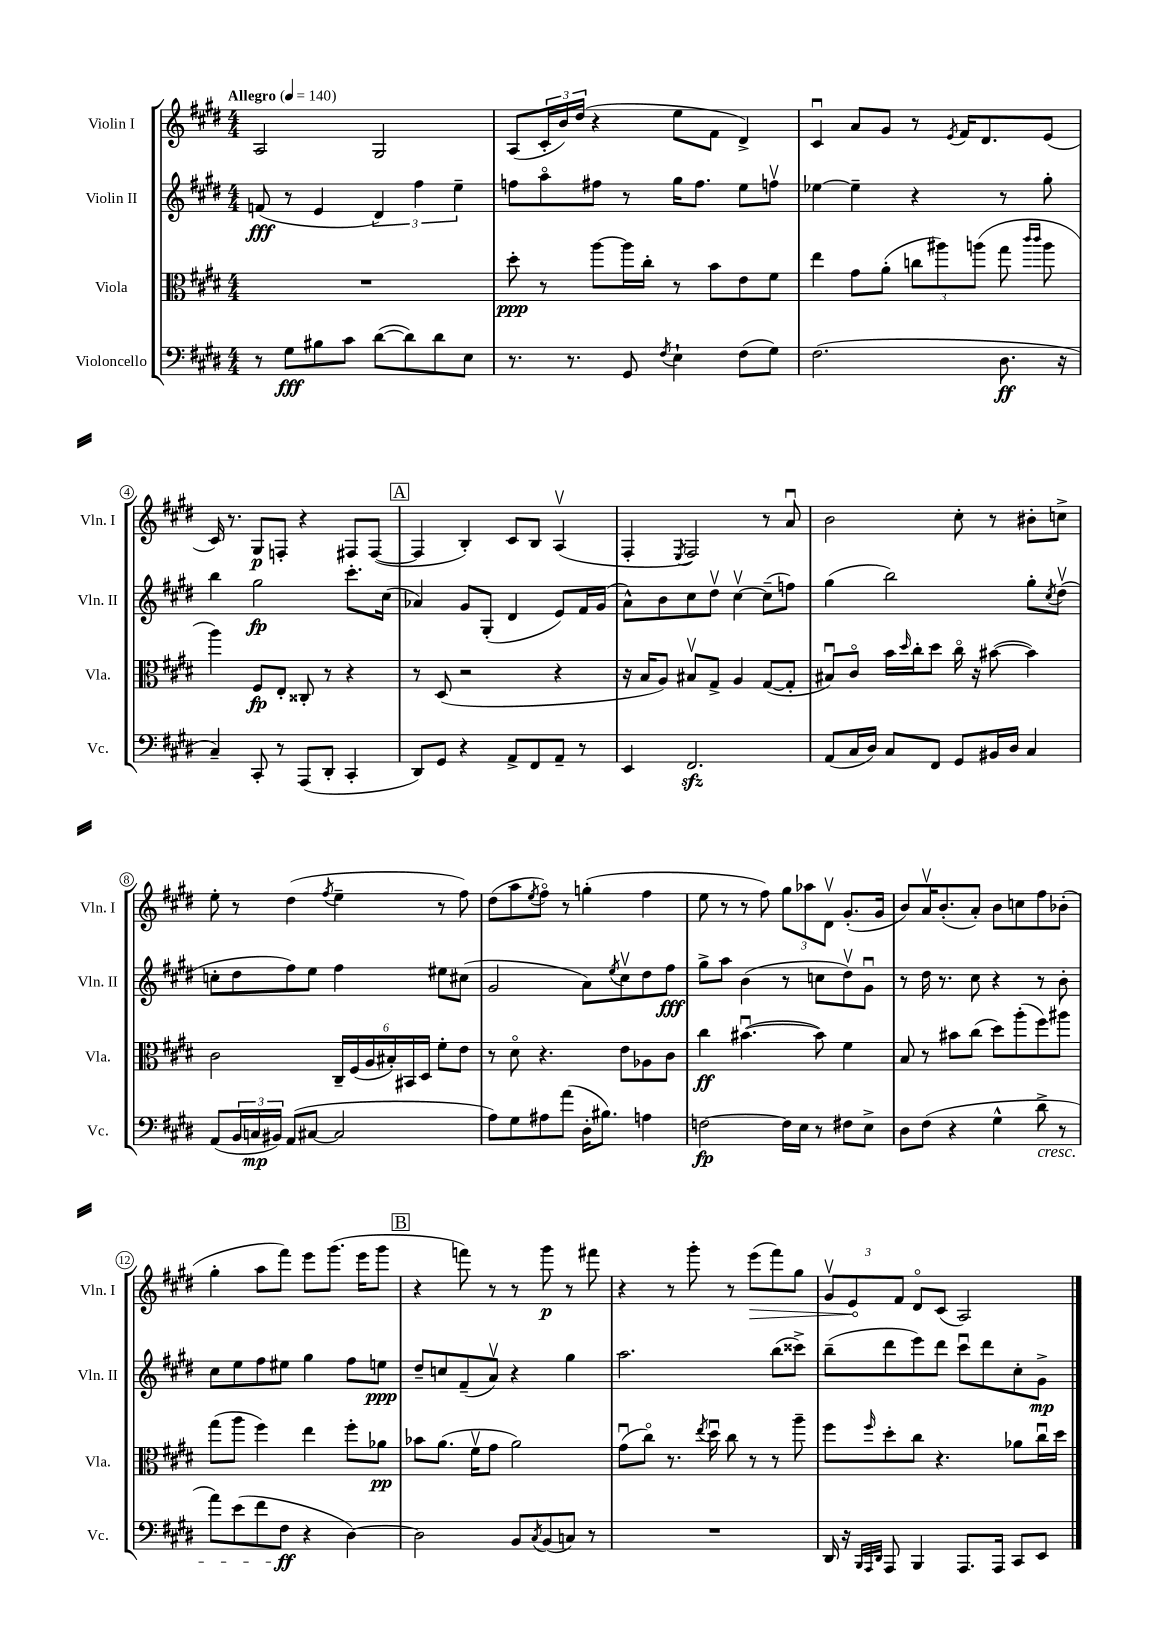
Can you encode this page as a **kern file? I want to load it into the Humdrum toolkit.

**kern	**kern	**kern	**kern
*staff4	*staff3	*staff2	*staff1
*clefF4	*clefC3	*clefG2	*clefG2
*k[f#c#g#d#]	*k[f#c#g#d#]	*k[f#c#g#d#]	*k[f#c#g#d#]
*M4/4	*M4/4	*M4/4	*M4/4
*MM140	*MM140	*MM140	*MM140
8r	1r	(8f/	2A/
8G#\L	.	8r	.
8B#\	.	4e/	.
8c#\J	.	.	.
([8d#\L	.	6d#/)	2G#/
8d#\])	.	.	.
.	.	6ff#\	.
8d#\	.	.	.
.	.	6ee~\	.
8E\J	.	.	.
=	=	=	=
8.r	8dd#'\	8ff\L	(8A/L
.	8r	8aao\	24c#'/L
.	.	.	24b/)
8.r	.	.	.
.	.	.	(24dd#/JJ
.	[8aa\L	8ff#\J	4r
8GG#/	16aa\]L	8r	.
.	16cc#'\JJ	.	.
8qF#/	.	.	.
4E`\	8r	16gg#\LK	8ee\L
.	.	8.ff#\J	.
.	8b\L	.	8f#\J
(8F#\L	8e\	8ee\L	4d#^/)
8G#\J)	8f#\J	8ffv\J	.
=	=	=	=
(2.F#\	4ee\	[4ee-\	4c#u/
.	8g#\L	4ee-~\]	8a/L
.	(8a'\J	.	8g#/J
.	12cc\L	4r	8r
.	12aa#\)	.	.
.	.	.	8qe/
.	.	.	16f#/LK
.	(12aa\J	.	.
.	.	.	8.d#/
8.D#\	8gg#\	8r	.
.	16qqccc#/LL	.	.
.	16qqccc#/JJ	.	.
.	8aa\	8gg#'\	(8e/J
16r	.	.	.
=	=	=	=
4C#~/)	4aa\)	4bb\	16c#/)
.	.	.	8.r
8CC#'/	8F#/L	2gg#\	8G#/L
8r	8E'/J	.	8F'/J
(8AAA/L	8C##'/	.	4r
8DD#'/J	8r	.	.
4CC#'/	4r	8.ccc#'\L	8F#/L
.	.	.	([8F#/J
.	.	(16cc#\Jk	.
=	=	=	=
8DD#/L)	8r	4a-/)	4F#/]
8GG#/J	(8D#/	.	.
4r	2r	8g#/L	4B'/)
.	.	(8G#'/J	.
8AA^/L	.	4d#/	8c#/L
8FF#/	.	.	8B/J
8AA~/J	4r	8e/L)	(4Av/
8r	.	16f#/L	.
.	.	(16g#/JJ	.
=	=	=	=
4EE/	16r	8a^^\L)	4F#'/
.	16B/LK	.	.
.	8A/J)	8b\	.
.	.	.	8qE/
2.FF#/	8B#v/L	8cc#\	2F#/)
.	8G#^/J	8dd#v\J	.
.	4A/	[4cc#v\	.
.	([8G#/L	(8cc#~\]L	8r
.	8G#'/]J	8ff\J)	8au/
=	=	=	=
(8AA/L	8B#u/L)	(4gg#\	2b\
16C#/L	8c#o/J	.	.
16D#/JJ)	.	.	.
8C#/L	16b\LL	2bb\)	.
.	16qqdd#/	.	.
.	16cc#'\J	.	.
8FF#/J	8dd#\J	.	.
8GG#/L	16cc#o\	.	8cc#'\
.	16r	.	.
16BB#/L	([8b#\	.	8r
16D#/JJ	.	.	.
4C#/	4b#\])	8gg#'\L	8b#'\L
.	.	8qcc#/	.
.	.	(8dd#v\J	8cc^\J
=	=	=	=
(8AA/L	2c#\	8cc'\L	8ee'\
24BB/L	.	8dd#\	8r
24C/	.	.	.
24BB#/JJ)	.	.	.
(8AA/L	.	8ff#\)	(4dd#\
[8C#/J	.	8ee\J	.
.	.	.	8qff#/
2C#/]	24C#~/LL	4ff#\	4ee~\
.	(24F#/	.	.
.	24A/	.	.
.	24B#'/)	.	.
.	24BB#/	.	.
.	24D#/JJ	.	.
.	8f#'\L	8ee#\L	8r
.	8e\J	(8cc#\J	8ff#\)
=	=	=	=
8A\L)	8r	2g#/	(8dd#\L
8G#\	8d#o\	.	8aa\
.	.	.	8qee/
8A#\	4.r	.	8ff#o\J)
(8a\J	.	.	8r
16D#'\LK	.	8a\L)	(4gg'\
8.B#\J)	.	.	.
.	.	8qee/	.
.	8e\L	8cc#v\	.
4A\	8A-\	8dd#\	4ff#\
.	8c#\J	8ff#\J	.
=	=	=	=
[2F\	4cc#\	8gg#^\L	8ee\
.	.	8aa\J	8r
.	([4.b#u\	(4b\	8r
.	.	.	8ff#\)
16F\]LL	.	8r	12gg#\L
16E\JJ	.	.	.
.	.	.	12aa-\
8r	8b#\])	8cc\L	.
.	.	.	12d#v\J
8F#\L	4f#\	8dd#v\)	(8.g#'/L
8E^\J	.	8g#u\J	.
.	.	.	16g#/Jk
=	=	=	=
8D#\L	8B/	8r	8b/L)
(8F#\J	8r	16dd#\	16av/K
.	.	8.r	(8.b'/
4r	8b#\L	.	.
.	(8cc#\J	8cc#\	8a'/J)
4G#^^\	8dd#\L)	4r	8b\L
.	(8aa'\	.	8cc\
8d#^\	8ff#\)	8r	8ff#\
8r	8aa#\J	8b'\	(8b-'\J
=	=	=	=
8a\L)	(8gg#\L	8cc#\L	4gg#'\
(8e\	8aa\J	8ee\	.
8f#\	4ff#\)	8ff#\	8aa\L
8F#\J	.	8ee#\J	8fff#\J)
4r	4ee\	4gg#\	8eee\L
.	.	.	(8.ggg#\J
[4D#\)	8ff#'\L	8ff#\L	.
.	.	.	16eee\LK
.	8a-\J	8ee\J	8ggg#\J
=	=	=	=
2D#\]	8b-\L	8dd#~/L	4r
.	(8.a\J	8cc/	.
.	.	(8f#~/	8fff\)
.	16f#v\LK	.	.
.	8g#\J	8av/J)	8r
8BB/L	2a\)	4r	8r
8qC#/	.	.	.
(8BB/	.	.	8ggg#\
8C/J)	.	4gg#\	8r
8r	.	.	8fff#\
=	=	=	=
1r	(8g#u\L	2.aa\	4r
.	8cc#o\J)	.	.
.	8.r	.	8r
.	.	.	8ggg#'\
.	8qee/	.	.
.	16dd#u\	.	.
.	8cc#\	.	8r
.	8r	.	(8eee\L
.	8r	(8bb\L	8fff#\)
.	8aa~\	8ccc##^\J)	8gg#\J
=	=	=	=
16DD#/	8ff#\L	(8bb~\L	12g#v/L
16r	.	.	.
.	.	.	12e/
32qqBBB/LLL	.	.	.
32qqAAA/	.	.	.
32qqDD#/JJJ	16qqff#/	.	.
8AAA/	8dd#'\	8ddd#\	.
.	.	.	12f#/J
4BBB/	8cc#\J	8eee\)	8d#o/L
.	4.r	8ddd#\J	(8c#/J
8.AAA/L	.	8ccc#u\L	2A/)
.	.	8ddd#\	.
16AAA/Jk	.	.	.
8CC#/L	8a-\L	8cc#'\	.
8EE/J	16cc#u\L	8g#^\J	.
.	16dd#\JJ	.	.
==	==	==	==
*-	*-	*-	*-
